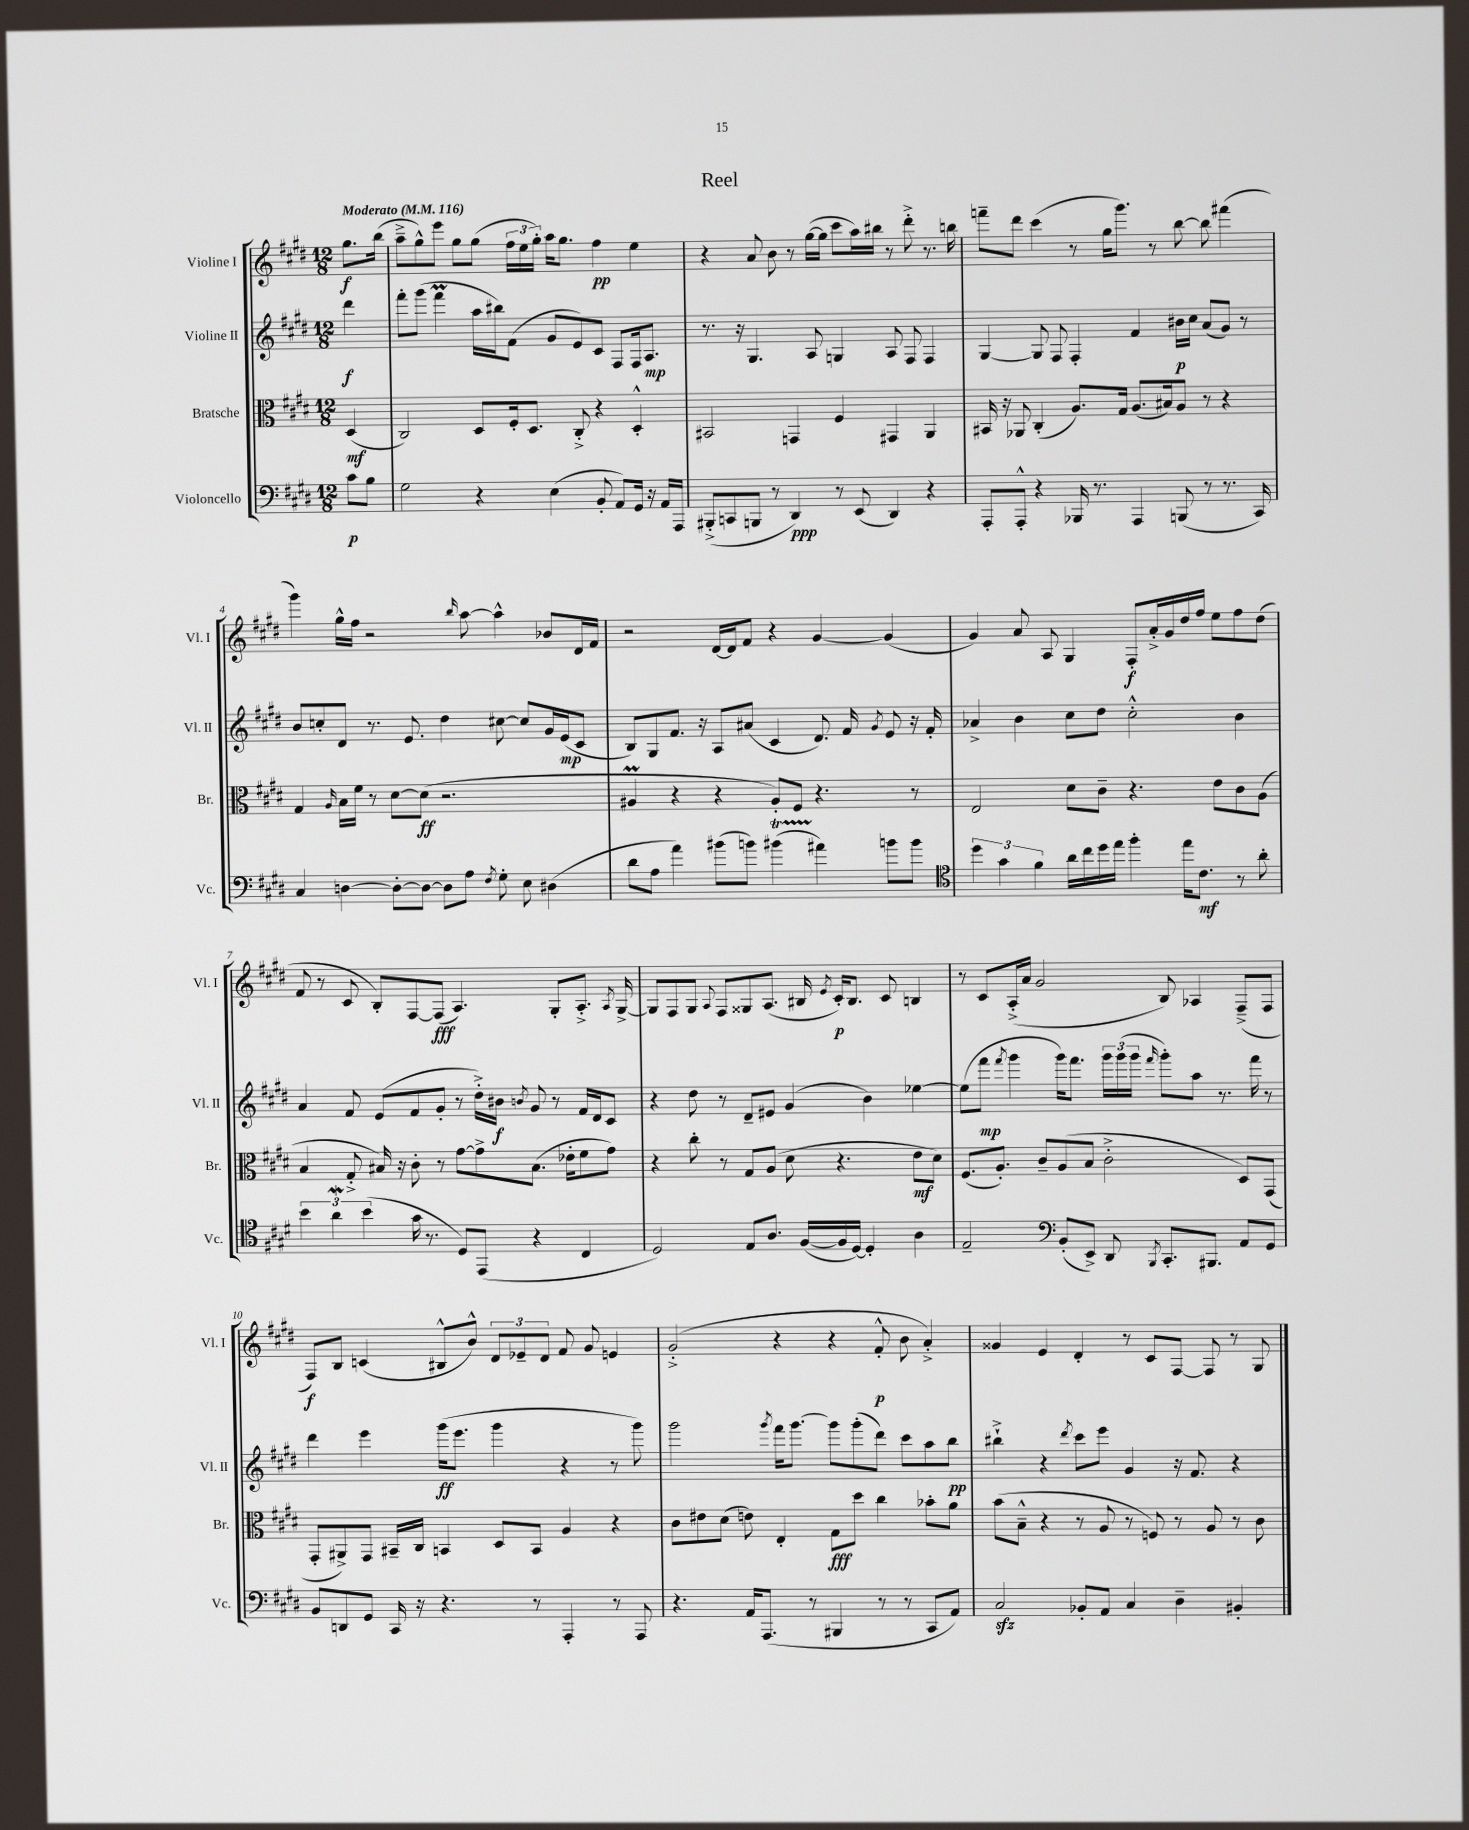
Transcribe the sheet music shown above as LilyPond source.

\header { title = "Reel" }
<<
\new StaffGroup <<
\new Staff = "s0" \with { instrumentName = "Violine I" shortInstrumentName = "Vl. I" } {
    \clef treble \key e \major \numericTimeSignature \time 12/8 \partial 4 \tempo "Moderato" 4 = 116
    \autoBeamOff gis''8.[\f b''16]( |
    a''8[---> gis''8-^) e'''8] gis''8[ gis''8]( \tuplet 3/2 { fis''16[ e''16 gis''16]-.) } a''16[ gis''8.] fis''4\pp e''4 |
    r4 a'8 b'8 r8 gis''16[~( gis''16] cis'''8[ a''16) bis''16] r8 dis'''8-.-> r8. b''16 |
    f'''8[-- dis'''8] cis'''4( r8 gis''16[ gis'''8.]) r8 b''8~ b''8 fis'''4( |
    gis'''4) gis''16[-^ fis''16] r2 \grace { b''16 } a''8~ a''4-^ bes'8[ dis'16 fis'16] |
    r2 dis'16[~ dis'16 fis'8] r4 gis'4~ gis'4( |
    gis'4) a'8 a8 gis4 fis8[-.\f a'16-.-> gis'16 dis''16 fis''16] e''8[ fis''8 dis''8]( |
    fis'8 r8 cis'8 b8[-.) fis8~ fis8]\fff( a4.) gis8[-. a8.]-.-> \acciaccatura { a8 } gis16~-> |
    gis8[ fis8 gis8] \appoggiatura { a8 } fis8[ gisis8 a8.]( bis16 \acciaccatura { e'8 } cis'16[-.\p) bis8.] cis'8 b4 |
    r8 cis'8[ a16-.->( a'16] gis'2 b8) aes4 fis8[--->( fis8] |
    fis8[\f) b8] c'4( bis8[-^ b'8]-^) \tuplet 3/2 { dis'8[ ees'8-- dis'8] } fis'8 gis'8 e'4 |
    gis'2-.->( r4 r4 fis'8-.-^\p b'8 a'4-.->) |
    gisis'4 e'4 dis'4-. r8 cis'8[ fis8]~ fis8 r8 gis8 \bar "|." |
}
\new Staff = "s1" \with { instrumentName = "Violine II" shortInstrumentName = "Vl. II" } {
    \clef treble \key e \major \numericTimeSignature \time 12/8 \partial 4
    \autoBeamOff dis'''4\f |
    fis'''8[-. gis'''8]( fis'''4\prall a''16[ bis''16) fis'8]( gis'8[ e'8) cis'8] fis8[ fis16 a8.]\mp |
    r8. r16 gis4. a8 g4 a8 fis8 fis4 |
    gis4~ gis8 fis8 fis4-. fis'4 bis'16[\p cis''16] a'8[( gis'8]) r8 |
    b'8[ c''8-. dis'8] r8. e'8. dis''4 cis''8~ cis''8[ gis'16 e'16\mp( cis'8] |
    b8[) gis8 fis'8.] r16 a8[ ais'8]( cis'4 dis'8.) fis'16 \acciaccatura { gis'8 } e'8 r16 fis'16-. |
    aes'4-> b'4 cis''8[ dis''8] cis''2-.-^ b'4 |
    a'4 fis'8 e'8[( fis'8 gis'8]-. r8 dis''16[-.->) bis'16]\f \acciaccatura { b'8 } gis'8 r8 fis'16[ dis'16 cis'8] |
    r4 dis''8 r8 dis'8[-- eis'8] gis'4( b'4) ees''4~ |
    ees''8[( fis'''8]\mp \acciaccatura { fis'''8 } gis'''4 gis'''16[) fis'''8.] \tuplet 3/2 { gis'''16[ gis'''16( gis'''16] } \grace { fis'''16 } gis'''8[-.) a''8] r8. fis'''16 r8 |
    dis'''4 e'''4 gis'''16[\ff( e'''8.] gis'''4 r4 r8 gis'''8) |
    gis'''2 \acciaccatura { gis'''8 } fis'''16[ gis'''8.]~ gis'''8[ gis'''8-.( dis'''8]) cis'''8[ a''8 b''8]\pp |
    bis''4-!-> r4 \acciaccatura { dis'''8 } cis'''8[ e'''8] gis'4 r16 fis'8. r4 \bar "|." |
}
\new Staff = "s2" \with { instrumentName = "Bratsche" shortInstrumentName = "Br." } {
    \clef alto \key e \major \numericTimeSignature \time 12/8 \partial 4
    \autoBeamOff dis4\mf( |
    cis2) dis8[ fis16-. dis8.] cis8-.-> r4 dis4-.-^ |
    bis,2 g,4 fis4 gis,4 a,4 |
    bis,16 r16 aes,8 cis4-.( a8.[) gis16] a8.[( bis16) a8] r8 r4 |
    gis4 \grace { a16 } b16[ fis'16] r8 dis'8[~ dis'8]\ff( r2. |
    ais4\prall r4 r4 ais8[-.) fis8] r4. r8 |
    e2 dis'8[ cis'8]-- r4. e'8[ cis'8 a8]( |
    b4 gis8-.-> bis16) r16 cis'8-. r8 gis'8[~ gis'8-> bis8.]( ees'16[-. fis'8 gis'8]) |
    r4 cis''8-. r8 gis8[ a8]( dis'8 r4. e'8[\mf dis'8]) |
    fis8.[( a8.]-.) cis'8[-- a8( b8] cis'2-.-> dis8[) gis,8]( |
    gis,8[-. ais,8->) gis,8] bis,16[-- cis16] b,4 dis8[ b,8] a4 r4 |
    cis'8[ eis'8 dis'8]( e'8) e4-. gis8[\fff dis''8] cis''4 bes'8[-. a'8] |
    b'8[( b8]---^ r4 r8 a8 r8 f8) r8 a8 r8 cis'8 \bar "|." |
}
\new Staff = "s3" \with { instrumentName = "Violoncello" shortInstrumentName = "Vc." } {
    \clef bass \key e \major \numericTimeSignature \time 12/8 \partial 4
    \autoBeamOff cis'8[\p b8] |
    gis2 r4 e4( b,8-. a,8[) gis,16] r16 a,16[ a,,16] |
    bis,,8[-.->( c,8 b,,8] r8 dis,4\ppp) r8 e,8( dis,4) r4 |
    a,,8[-. a,,8]-.-^ r4 bes,,16 r8. a,,4 b,,8( r8 r8. cis,16) |
    cis4 d4~ d8[~-. d8]~ d8[ a8] \acciaccatura { fis8 } gis8-. e8 dis4( |
    dis'8[ a8] a'4) bis'8[( b'8]) bis'4\startTrillSpan( ais'4\stopTrillSpan) b'8[ b'8] |
    \clef tenor \tuplet 3/2 { dis''4 gis'4 fis'4 } a'16[ cis''16 dis''16 e''16] fis''4-. e''16[ cis'8.]\mf r8 a'8-. |
    \tuplet 3/2 { b'4 a'4\mordent b'4( } gis'16 r8. dis8[) e,8]( r4 cis4 |
    dis2) e8[ a8.] fis16[~( fis16 dis16]~) dis4-. a4 |
    e2-- \clef bass b,8[-.( e,8]->) dis,8 \acciaccatura { b,,8 } cis,8.[-. bis,,8.] a,8[ gis,8] |
    b,8[ d,8 gis,8] cis,16 r16 r4. r8 a,,4-. r8 a,,8 |
    r4. a,16[ a,,8.]( r8 bis,,4 r8 r8 cis,8[ a,8]) |
    cis2\sfz bes,8[-. a,8] cis4 dis4-- bis,4-. \bar "|." |
}
>>
>>
